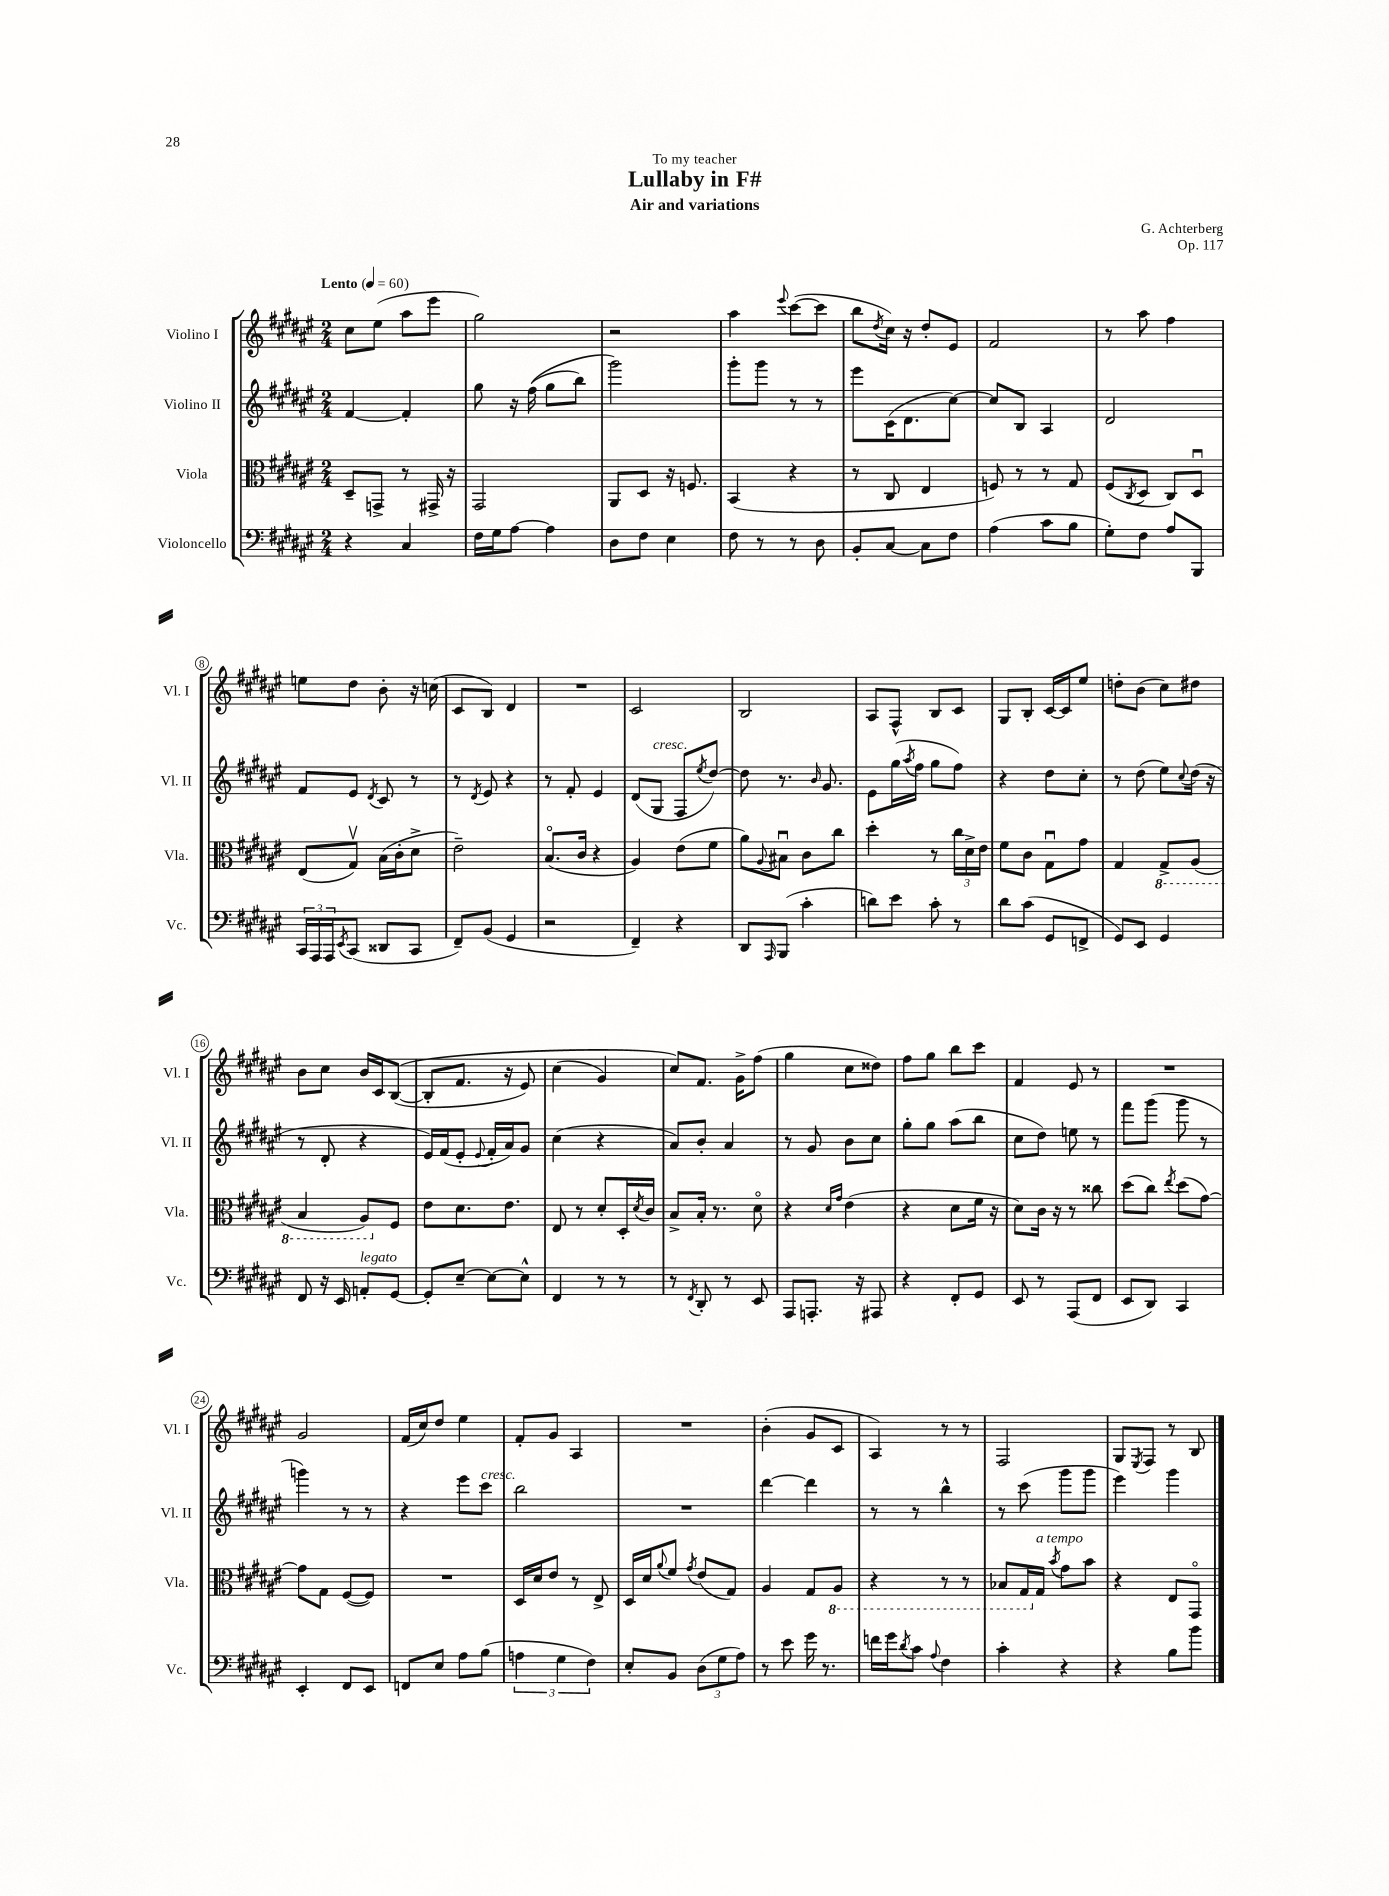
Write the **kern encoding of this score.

**kern	**kern	**kern	**kern
*part4	*part3	*part2	*part1
*staff4	*staff3	*staff2	*staff1
*I"Violoncello	*I"Viola	*I"Violino II	*I"Violino I
*I'Vc.	*I'Vla.	*I'Vl. II	*I'Vl. I
*clefF4	*clefC3	*clefG2	*clefG2
*k[f#c#g#d#a#e#]	*k[f#c#g#d#a#e#]	*k[f#c#g#d#a#e#]	*k[f#c#g#d#a#e#]
*M2/4	*M2/4	*M2/4	*M2/4
*MM60	*MM60	*MM60	*MM60
=1	=1	=1	=1
!	!	!	!LO:TX:a:B:t=Lento
4r	8D#~/L	[4f#/	8cc#\L
.	8GGn^/J	.	(8ee#\J
4C#/	8r	4f#'/]	8aa#\L
.	16GG#X^/	.	8eee#\J
.	16r	.	.
=2	=2	=2	=2
16F#\LL	2GG#/	8gg#\	2gg#\)
16G#\J	.	.	.
[8A#\J	.	16r	.
.	.	((16ff#\	.
4A#\]	.	8gg#\L	.
.	.	8bb\J)	.
=3	=3	=3	=3
8D#\L	8AA#/L	2ggg#\)	2r
8F#\J	8D#/J	.	.
4E#\	16r	.	.
.	8.Fn/	.	.
=4	=4	=4	=4
8F#\	(4BB/	8ggg#'\L	4aa#\
8r	.	8ggg#\J	.
.	.	.	8qqeee#/
8r	4r	8r	([8ccc#\L
8D#\	.	8r	8ccc#\J]
=5	=5	=5	=5
8BB'/L	8r	8eee#\L	8bb\L
.	.	.	8qdd#/
[8C#/J	8C#/	(16c#\K	16cc#\Jk)
.	.	8.d#\	16r
8C#\L]	4E#/	.	8dd#'/L
8F#\J	.	[8cc#\J)	8e#/J
=6	=6	=6	=6
(4A#\	8Fn/)	8cc#/L]	2f#/
.	8r	8B/J	.
8c#\L	8r	4A#/	.
8B\J	8G#/	.	.
=7	=7	=7	=7
8G#'\L)	(8F#/L	2d#/	8r
.	8qC#/	.	.
8F#\J	8D#/J	.	8aa#\
8A#/L	8C#/L)	.	4ff#\
8BBB/J	8D#u/J	.	.
!!LO:LB:g=z
=8	=8	=8	=8
24CC#/LL	(8E#/L	8f#/L	8een\L
24AAA#/	.	.	.
24AAA#/J	.	.	.
8qEE#/	.	.	.
(8CC#/J	8G#v/J)	8e#/J	8dd#\J
.	.	8qd#/	.
8DD##X/L	(16B\LL	8c#/	8b'\
.	16c#'\J	.	.
8CC#/J	8d#^\J	8r	16r
.	.	.	(16ccn\
=9	=9	=9	=9
8FF#~/L)	2e#~\)	8r	8c#/L
.	.	8qd#/	.
(8BB/J	.	8e#/	8B/J)
4GG#/	.	4r	4d#/
=10	=10	=10	=10
2r	(8.B/L	8r	2r
.	.	8f#'/	.
.	16c#/Jk	.	.
.	4r	4e#/	.
=11	=11	=11	=11
4FF#~/)	4A#/)	(8d#/L	2c#/
!	!	!LO:TX:a:i:t=cresc.	!
.	.	8G#/J	.
4r	(8e#\L	8F#/L	.
.	.	8qee#/	.
.	8f#\J	[8dd#/J)	.
=12	=12	=12	=12
8DD#/L	8a#\L)	8dd#\]	2B/
16qqAAA#/	8qqA#/	.	.
(8BBB/J	8B#Xu\J	8.r	.
4c#'\	8c#\L	.	.
.	.	16qqb/	.
.	.	8.g#/	.
.	8cc#\J	.	.
=13	=13	=13	=13
8dn\L)	4dd#'\	8e#\L	8A#/L
8e#\J	.	(16gg#\L	8F#^^/J
.	.	8qaa#/	.
.	.	16ff#\JJ	.
8c#'\	8r	8gg#\L	8B/L
8r	24cc#\LL	8ff#\J)	8c#/J
.	24d#^\	.	.
.	24e#\JJ	.	.
=14	=14	=14	=14
8d#\L	8f#\L	4r	8G#/L
(8c#\J	8c#\J	.	8B'/J
8GG#/L	8G#u\L	8dd#\L	[16c#/LL
.	.	.	16c#/J]
8FFn^/J	8g#\J	8cc#'\J	8ee#/J
=15	=15	=15	=15
8GG#/L)	4G#/	8r	8ddn'\L
8EE#/J	.	(8dd#\	(8b\J
*	*8ba	*	*
4GG#/	8GG#^/L	8ee#\L)	8cc#\L)
.	.	8qqcc#/	.
.	(8AA#/J	(16dd#\Jk	8dd#X\J
.	.	16r	.
!!LO:LB:g=z
=16	=16	=16	=16
8FF#/	4BB/	8r	8b\L
16r	.	8d#'/	8cc#\J
16EE#/	.	.	.
!LO:TX:a:i:t=legato	!	!	!
8AAn'/L	8AA#/L)	4r	16b/LL
.	.	.	16c#/J
*	*X8ba	*	*
[8GG#/J	8F#/J	.	(([8B/J
=17	=17	=17	=17
8GG#'/L]	8e#\L	16e#/LL)	8B'/L]
.	.	(16f#/J	.
[8E#~/J	8.d#\	8e#'/J	8.f#/J
.	.	8qqe#/	.
8E#\L_	.	16f#'/LL	.
.	8.e#\J	16a#/J)	16r
8E#^^\J]	.	8g#/J	8e#/)
=18	=18	=18	=18
4FF#/	8E#/	(4cc#\	(4cc#\
.	8r	.	.
8r	8d#'/L	4r	4g#/)
8r	16D#'/L	.	.
.	8qd#/	.	.
.	16c#/JJ	.	.
=19	=19	=19	=19
8r	8B^/L	8a#/L)	8cc#/L)
8qFF#/	.	.	.
8DD#'/	16B'/Jk	8b'/J	8.f#/J
.	8.r	.	.
8r	.	4a#/	.
.	.	.	16g#^\KL
8EE#/	8d#\	.	(8ff#\J
=20	=20	=20	=20
8AAA#/L	4r	8r	4gg#\
8.AAAn'/J	.	8g#/	.
.	16qqd#/LL	.	.
.	16qqg#/JJ	.	.
.	(4e#\	8b\L	8cc#\L
16r	.	.	.
8AAA#X/	.	8cc#\J	8dd##X\J)
=21	=21	=21	=21
4r	4r	8gg#'\L	8ff#\L
.	.	8gg#\J	8gg#\J
8FF#'/L	8d#\L	(8aa#\L	8bb\L
8GG#/J	16f#\Jk	8bb\J	8ccc#\J
.	16r	.	.
=22	=22	=22	=22
8EE#/	8d#\L)	8cc#\L	4f#/
8r	16c#\Jk	8dd#\J)	.
.	16r	.	.
(8AAA#/L	8r	8een\	8e#/
8FF#/J	8cc##X\	8r	8r
=23	=23	=23	=23
8EE#/L	(8dd#\L	8fff#\L	2r
8DD#/J)	8cc#\J)	(8ggg#\J	.
.	8qee#/	.	.
4CC#/	(8dd#\L	8ggg#\	.
.	[8g#\J)	8r	.
!!LO:LB:g=z
=24	=24	=24	=24
4EE#'/	8g#\L]	4gggn\)	2g#/
.	8G#\J	.	.
8FF#/L	([8F#/L	8r	.
8EE#/J	8F#/J])	8r	.
=25	=25	=25	=25
8FFn/L	2r	4r	(16f#/LL
.	.	.	16cc#/J)
8E#/J	.	.	8dd#/J
8A#\L	.	8eee#\L	4ee#\
!	!	!LO:TX:a:i:t=cresc.	!
(8B\J	.	8ccc#\J	.
=26	=26	=26	=26
6An\	16D#/LL	2bb\	8f#'/L
.	16d#/J	.	.
.	8e#/J	.	8g#/J
6G#\	.	.	.
.	8r	.	4A#/
6F#\)	.	.	.
.	8E#^/	.	.
=27	=27	=27	=27
8E#'/L	16D#/LL	2r	2r
.	16d#/J	.	.
.	8qqa#/	.	.
8BB/J	8f#/J	.	.
.	8qg#/	.	.
(12D#\L	(8e#/L	.	.
12G#\	.	.	.
.	8G#/J)	.	.
12A#\J)	.	.	.
=28	=28	=28	=28
8r	4A#/	[4ddd#\	(4b'\
8e#\	.	.	.
16g#\	8G#/L	4ddd#\]	8g#/L
8.r	.	.	.
*	*8ba	*	*
.	8AA#/J	.	8c#/J
=29	=29	=29	=29
16fn\LL	4r	8r	4A#/)
16g#\J	.	.	.
8qd#/	.	.	.
8c#\J	.	8r	.
8qqA#/	.	.	.
4F#\	8r	4bb^^\	8r
.	8r	.	8r
=30	=30	=30	=30
4c#'\	8BB-X/L	8r	2F#/
.	16GG#/L	(8ccc#\	.
*	*X8ba	*	*
!	!LO:TX:a:i:t=a tempo	!	!
.	16G#/JJ	.	.
.	8qb/	.	.
4r	8g#\L	8ggg#\L	.
.	8b\J	8ggg#\J	.
=31	=31	=31	=31
4r	4r	4eee#\)	8G#/L
.	.	.	8qE#/
.	.	.	8F#/J
8B\L	8E#/L	4ggg#\	8r
8b\J	8GG#/J	.	8B/
==	==	==	==
*-	*-	*-	*-
